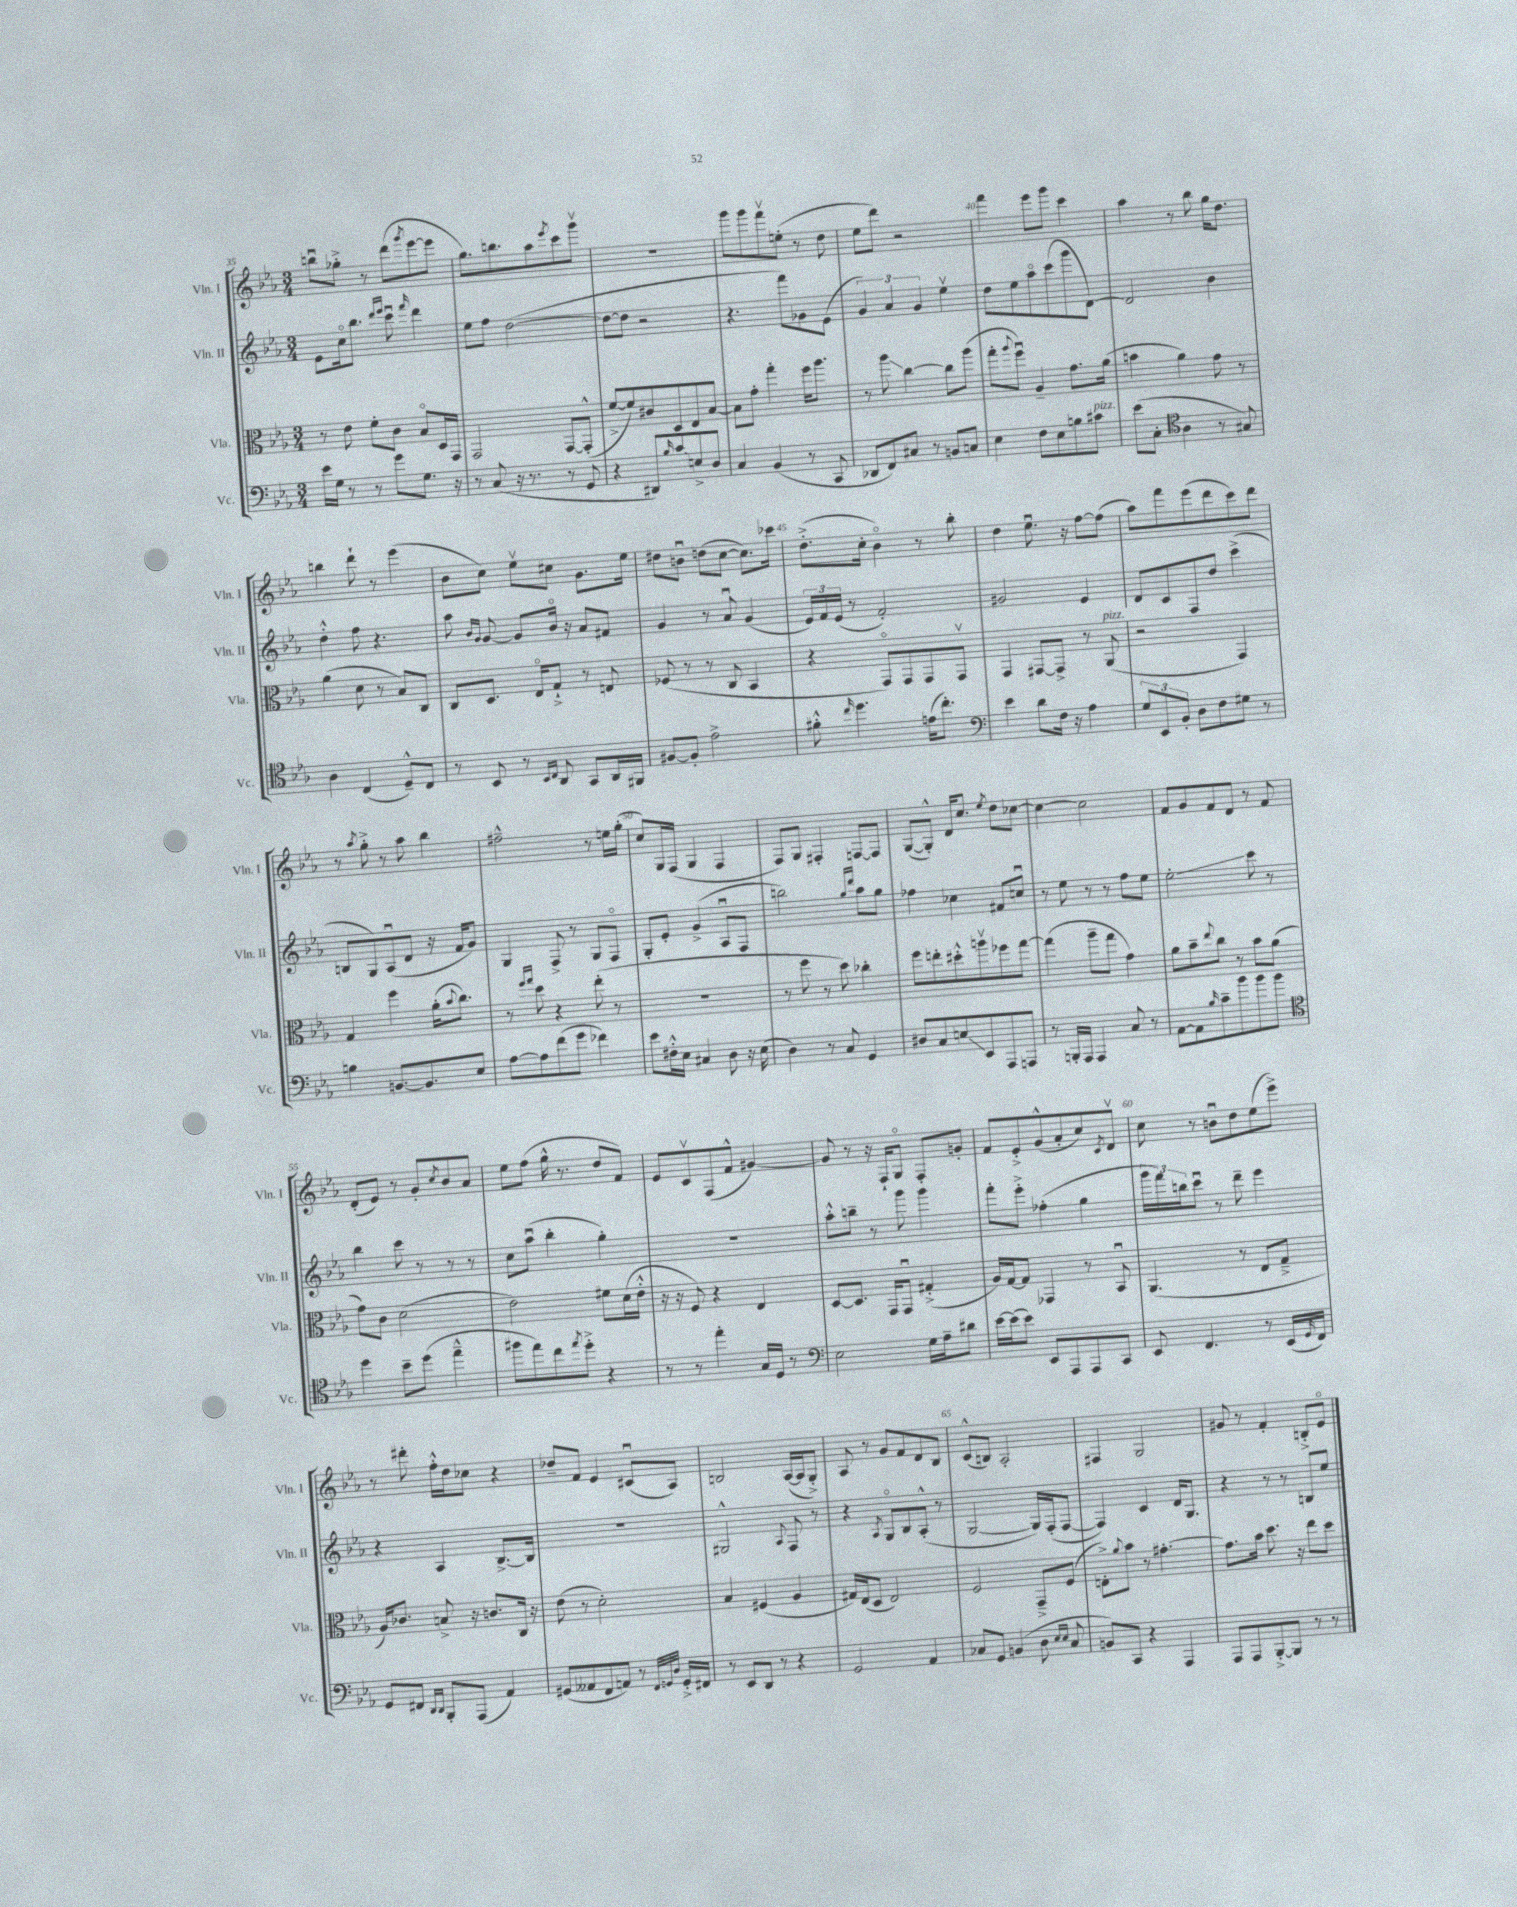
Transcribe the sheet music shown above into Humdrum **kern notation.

**kern	**kern	**kern	**kern
*staff4	*staff3	*staff2	*staff1
*clefF4	*clefC3	*clefG2	*clefG2
*k[b-e-a-]	*k[b-e-a-]	*k[b-e-a-]	*k[b-e-a-]
*M3/4	*M3/4	*M3/4	*M3/4
16e-	8r	8e-	8bbu
16G	.	.	.
8r	8e-	16cco	8gg-'^
.	.	8.bb-	.
8r	8f'	.	8r
.	.	16qqddd	.
.	.	16qqeee-	.
8g	8c	8cccu	(8ddd
.	.	16qqfff	8qggg
8.G	8B-o	4ddd	[8eee-
.	16D	.	8eee-]
16r	16GG	.	.
=	=	=	=
8r	2GG	8ee-	8.gg)
(8C	.	8ff	.
.	.	.	8.bb
16r	.	([2dd	.
8.r	.	.	.
.	.	.	8aa-
.	.	.	8qeee-
8r	[8GG	.	8ccc
8GG	(8GG'^^]	.	8gggv
=	=	=	=
4r	[8f^	8dd_	2.r
.	8f])	8dd]	.
8DD#)	8c#	2r	.
16qqB-	.	.	.
8c	8D	.	.
8E^	8E-	.	.
8D	[8B-	.	.
=	=	=	=
4C	8B-]	4.r	8ggg
.	8g'	.	8ggg
(4BB-	4gg'	.	8fffv
.	.	8fff)	(8ee'
8r	16ff	8g-	8r
.	8.aa-	.	.
8CC	.	(8e-	8dd
=	=	=	=
8DD-	8r	6g)	8ee-
8FF)	8aa-	.	8ddd)
.	.	6a-	.
8C#	[4cc	.	2r
.	.	6g	.
8r	.	.	.
8BB	8cc]	4ee-v	.
8C	(8aa-	.	.
=	=	=	=
4E-	8gg'	8dd	4fff
.	8qqaa-	.	.
.	8ffu)	8ee-	.
8F	4A-~	8aa-o	8eee-
8E-	.	(8ccc	8ggg
8B	8.g	8ggg	4ccc
8c#	.	[8d)	.
.	(16a-	.	.
=	=	=	=
(8e-	4b	2d]	4aa-
8C'	.	.	.
*clefC4	*	*	*
4A-	4a-)	.	8r
.	.	.	8bb-
8r	8g	4b-	16gg
.	.	.	8.dd
8G#)	8r	.	.
=	=	=	=
4A-	(4a-	4dd'^^	4bb
(4C	8d	8ff	8ddd`
.	8r	4.r	8r
8D~^^)	8B-)	.	(4eee-
8C	8C	.	.
=	=	=	=
8r	8C	8aa-	8b-
.	.	16qqb-	.
.	.	16qqg	.
8BB-	8.D	[8g	8cc)
8r	.	8g]	8ee-v
.	16E-o	.	.
16qqBB-	.	.	.
16qqC	.	.	.
8AA-	8G`^	16b-o	8cc#
.	.	16r	.
8GG	8r	8a-	8.g
16AA-	8E	8f#	.
16FF#	.	.	16ee-
=	=	=	=
[8F#	(8F-	4g	8dd#
8F#']	8r	.	8bu
2e-^	8r	8r	(8dd
.	8C	8a-u	[8cc
.	4BB-	(4g	8.cc])
.	.	.	16ccc-
=	=	=	=
8f#'^^	4r	24e-)	(8.dd'^
.	.	24f	.
.	.	(24e-	.
16qqcc	.	.	.
4.dd	.	8r	.
.	.	.	16cc'
.	8GGo)	2f')	4b-o)
.	8GG	.	.
(16e	8GG	.	8r
8.cc')	.	.	.
.	8GGv	.	8bb-'
=	=	=	=
*clefF4	*	*	*
4e-	4GG	2g#	4dd
8d	[8GG#	.	8.ee-u
16F	8GG#^]	.	.
16r	.	.	16r
4A-	8r	4e-	[8ff
.	(8AA-	.	(8ff]
=	=	=	=
12G	2r	8d	8aa-)
12EE-	.	.	.
.	.	8c	8fff
12BB-'	.	.	.
8D	.	8F	(8eee-
8F	.	8dd	8ddd
8G#	4GG)	(4ccc^	8ccc)
8r	.	.	8ddd
=	=	=	=
4B	4G	8B	8r
.	.	.	8qaa-
.	.	8G)	8gg'^
[8.BB	4ff	(8A-u	8r
.	.	8d	8aa-
8.BB]	.	.	.
.	(16a-'	16r	4bb-
.	8qqb-	.	.
.	8.cc)	16f	.
8E-	.	8g)	.
=	=	=	=
[8A-	8r	4G	2ff#~^^
.	16qqff	.	.
.	16qqgg	.	.
8A-]	8dd	.	.
(8f	4r	8F^	.
8g	.	8r	.
4f-)	(8ee-'	8G	8r
.	8r	8Fo	16ee
.	.	.	(16gg'
=	=	=	=
8e-	2.r	8G'	8cc)
16F#'^^	.	8e-'	16G
16E-	.	.	(16F
4C#	.	(4g^	4G
8D	.	8A-u	4F
16r	.	8F	.
(16E-	.	.	.
=	=	=	=
4D)	8r	2bb)	8F)
.	8ff	.	8G
8r	8r	.	4F#'
8C	8dd)	.	.
.	.	16qqgg	.
.	.	16qqddd	.
4GG	4cc-'	8aa-	[8F
.	.	8gg	8F]
=	=	=	=
8D#	8ff	4ff-	([8G
8C	8ee'	.	8G'^^])
8E	8dd#'^^	4cc-	16d
.	.	.	8.cc
8EE-	8aav	.	.
.	.	.	8qee-
8AAA-	8ff-	8f#	8dd
8AAA	[8gg	8ccu	[8cc-
=	=	=	=
8r	(4gg]	8r	4cc-_
16BBB'	.	8ee-	.
16AAA-	.	.	.
4AAA-	8aa-~	8r	2cc-]
.	8gg	8r	.
8C	4g)	8ff	.
8r	.	8ee-	.
=	=	=	=
[8AA-	8a-	2ee-'	8f
8AA-]	8b-~	.	8g
16qqB-	8qqee-	.	.
8c~	8cc	.	8f
8b-	8r	.	8d
8b-	8b-	8ccc	8r
8b-	(8a-	8r	8f
=	=	=	=
*clefC4	*	*	*
4dd	8g)	4bb-	(8d'
.	8c	.	8e-)
8b-~	(2d	8ccc	8r
(8dd	.	8r	8g'
.	.	.	8qcc
4ee-~^^	.	8r	8b-
.	.	8r	8a-
=	=	=	=
8ff#	2e-)	8cc	8ee-
8ee-)	.	(8aa-u	(8ff
8cc	.	4bb-'	16gg^^
.	.	.	8.r
8qee-	.	.	.
8dd'^	.	.	.
4r	8f#	4gg')	8dd
.	(16d	.	8f)
.	16e-'^^	.	.
=	=	=	=
8r	16r	2.r	8e-
.	16r	.	.
8r	8F)	.	8cv
4ee-'	4r	.	(8F
.	.	.	8f^^
16G	4E-	.	[4g#)
16D	.	.	.
8r	.	.	.
=	=	=	=
*clefF4	*	*	*
2E-	[8D	8aa-'^^	8g#]
.	8.D]	8bb~	8r
.	.	8r	16r
.	16GG	.	16F`
.	8GGu	8ggg	8Go
16G	(4G#'^	4ggg	8F'
16A-~	.	.	.
8d#	.	.	8g'
=	=	=	=
[16e-	16A-)	8fff'	8f
(16e-]	[16G	.	.
8e-)	8G]	8eee-'^	8e-'^
8EE-	4GG-	(4ff-'	(8g^^
8AAA-	.	.	8a-'
8AAA-	8r	4gg	8cc)
.	.	.	8qc
8CC	8BB-u	.	8dv
=	=	=	=
8EE-	(4.AA-	24ggg	8cc
.	.	24fff)	.
.	.	24bb	.
4.FF	.	8cccu	8r
.	.	8r	8bu
.	8r	8ddd~	8dd
8r	8E-	4eee-	(8ee-
(16EE-	8G~^	.	8eee-^)
16qqGG	.	.	.
16FF)	.	.	.
=	=	=	=
8GG	16A-)	4r	8r
.	8.c-	.	.
8FF#	.	.	8ddd#'
16qqDD	.	.	.
16qqDD	.	.	.
8BBB-'	8B^	4A-	16ff'^^
.	.	.	16dd
(8AAA-	16r	.	8cc-
.	8.c	.	.
4AA-)	.	[8.B-^	4r
.	16C	.	.
.	16r	16B-]	.
=	=	=	=
(8GG#	(8e-	2.r	8dd-~
8AA--	8r	.	8f
8FF	2d')	.	4e-
8AA)	.	.	.
8r	.	.	(8c#u
32qqFF	.	.	.
32qqGG	.	.	.
32qqD	.	.	.
16GG'^	.	.	8A-)
16FF#	.	.	.
=	=	=	=
8r	4B-	2G#^^	2B
8EE-	.	.	.
8DD	(4F#	.	.
8r	.	.	.
.	.	8qqA-	.
4r	4A-	8F	([16A-
.	.	.	16A-]
.	.	8r	8G'^)
=	=	=	=
2GG	16G#)	4r	8A-
.	(16E-	.	.
.	8D	.	8r
.	.	8qA-	.
.	2E-)	8Go	8g
.	.	8B-	8f
4AA-	.	(8A-'^^	8d
.	.	8r	8B-
=	=	=	=
8C-	2F	[2G	(8c^^
8GG	.	.	8B)
(4BB	.	.	2A-'
8D	8GG~^	16G])	.
.	.	(16F'	.
16qqE-	.	.	.
16qqE-	.	.	.
8C-	(8F	[8F	.
=	=	=	=
8BB)	8E'^)	4F])	4F#
.	8qqa-	.	.
8CC	8b-	.	.
4r	8r	4c	2G
.	[4.g#'	.	.
4AAA-	.	16d	.
.	.	8.G	.
=	=	=	=
8AAA-	8.g#]	4r	8g#
8AAA-	.	.	8r
.	16b-	.	.
[8BBB-'^	8.dd	8r	4f'
8BBB-]	.	8r	.
.	16r	.	.
8r	8ee-	8B	8B'^
8r	8dd	8ee-	8e-o
==	==	==	==
*-	*-	*-	*-
